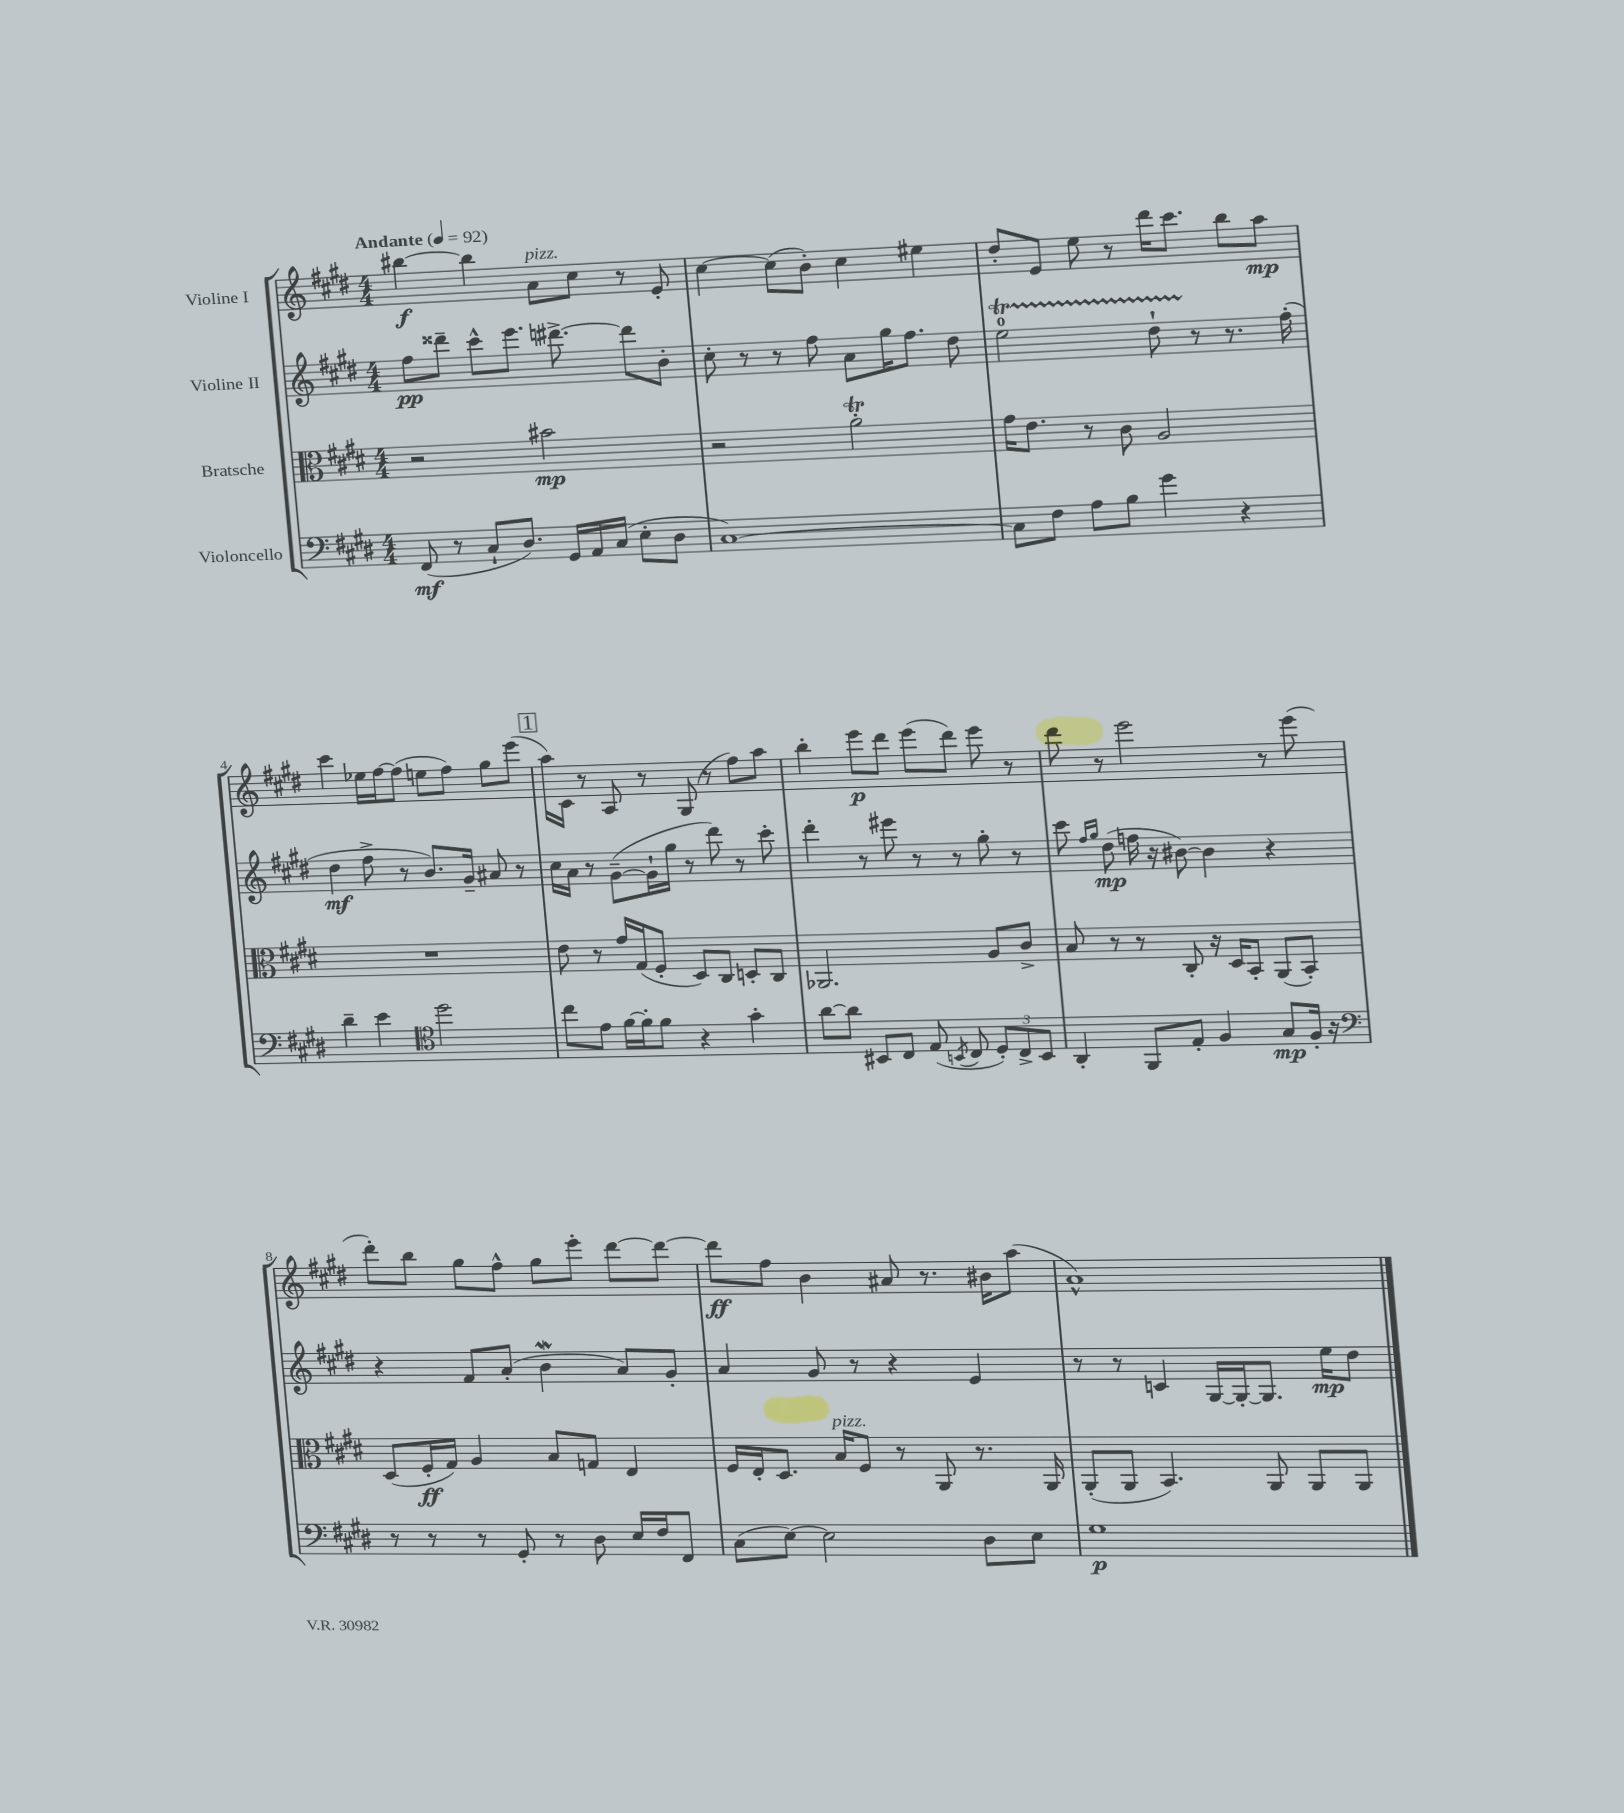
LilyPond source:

<<
\new StaffGroup <<
\new Staff = "s0" \with { instrumentName = "Violine I" } {
    \clef treble \key e \major \numericTimeSignature \time 4/4 \tempo "Andante" 4 = 92
    \autoBeamOff bis''4~\f bis''4 a'8[^\markup { \italic "pizz." } cis''8] r8 e'8-. |
    cis''4~ cis''8[( b'8]-.) cis''4 eis''4 |
    dis''8[-. e'8] e''8 r8 dis'''16[ cis'''8.] b''8[ a''8]\mp |
    cis'''4 ees''16[ fis''16~ fis''8]( e''8[ fis''8]) gis''8[ e'''8]( |
    \mark \markup { \box "1" } a''16[) cis'16] r8 a8 r8 gis8( r8 fis''8[) a''8] |
    b''4-. e'''8[\p dis'''8] e'''8[( dis'''8]) e'''8 r8 |
    dis'''8 r8 e'''2 r8 e'''8( |
    dis'''8[-.) b''8] gis''8[ fis''8]-^ gis''8[ e'''8]-. dis'''8[~ dis'''8]~ |
    dis'''8[\ff fis''8] b'4 ais'8 r8. bis'16[ a''8]( |
    a'1-^) \bar "|." |
}
\new Staff = "s1" \with { instrumentName = "Violine II" } {
    \clef treble \key e \major \numericTimeSignature \time 4/4
    \autoBeamOff fis''8[\pp disis'''8]-- cis'''8[-^ e'''8.] dis'''8.~-> dis'''8[ b'8]-. |
    cis''8-. r8 r8 fis''8 a'8[ gis''16 fis''8.] dis''8 |
    e''2-0\startTrillSpan dis''8-! r8\stopTrillSpan r8. fis''16-.( |
    dis''4\mf fis''8-> r8 b'8.[) gis'16]-- ais'8 r8 |
    \mark \markup { \box "1" } cis''16[ a'16] r8 gis'8[~--( gis'16-! gis''16] r8 dis'''8) r8 cis'''8-. |
    dis'''4-. r8 eis'''8 r8 r8 gis''8-. r8 |
    cis'''8 \grace { fis''16[ gis''16] } dis''8\mp( f''16 r16 bis'8~) bis'4 r4 |
    r4 fis'8[ a'8]-.( b'4\mordent a'8[) gis'8]-. |
    a'4 gis'8 r8 r4 e'4 |
    r8 r8 c'4 gis16[~ gis16~-. gis8.] e''16[\mp dis''8] \bar "|." |
}
\new Staff = "s2" \with { instrumentName = "Bratsche" } {
    \clef alto \key e \major \numericTimeSignature \time 4/4
    \autoBeamOff r2 bis'2\mp |
    r2 a'2-.\trill |
    gis'16[ e'8.] r8 cis'8 a2 |
    R1 |
    \mark \markup { \box "1" } e'8 r8 gis'16[ gis16( fis8]-. dis8[) cis8] d8[-. cis8] |
    aes,2. a8[ cis'8]-> |
    b8 r8 r8 cis8-. r16 dis16[ b,8]-. a,8[( b,8]-.) |
    dis8[( fis16-.\ff gis16]) a4 b8[ g8] e4 |
    fis16[ e16-. dis8.] b16[^\markup { \italic "pizz." } fis8] r8 a,8 r8. a,16 |
    a,8[-.( a,8] b,4.) a,8 a,8[ a,8] \bar "|." |
}
\new Staff = "s3" \with { instrumentName = "Violoncello" } {
    \clef bass \key e \major \numericTimeSignature \time 4/4
    \autoBeamOff fis,8\mf( r8 cis8[-! dis8.]) gis,16[ a,16 cis16]( e8[-. dis8] |
    cis1~) |
    cis8[ fis8] a8[ b8] gis'4 r4 |
    dis'4-- e'4 \clef tenor dis''2 |
    \mark \markup { \box "1" } cis''8[ e'8] fis'16[~ fis'16-. fis'8] r4 gis'4-. |
    a'8[~ a'8] bis,8[ cis8] e8( \acciaccatura { b,8 } cis8 \tuplet 3/2 { dis8[-.) cis8-> b,8] } |
    a,4-. fis,8[ e8]-. fis4 gis8[\mp fis16]-. r16 |
    \clef bass r8 r8 r8 gis,8-. r8 dis8 e16[ fis16 fis,8] |
    cis8[( e8]~) e2 dis8[ e8] |
    gis1\p \bar "|." |
}
>>
>>
